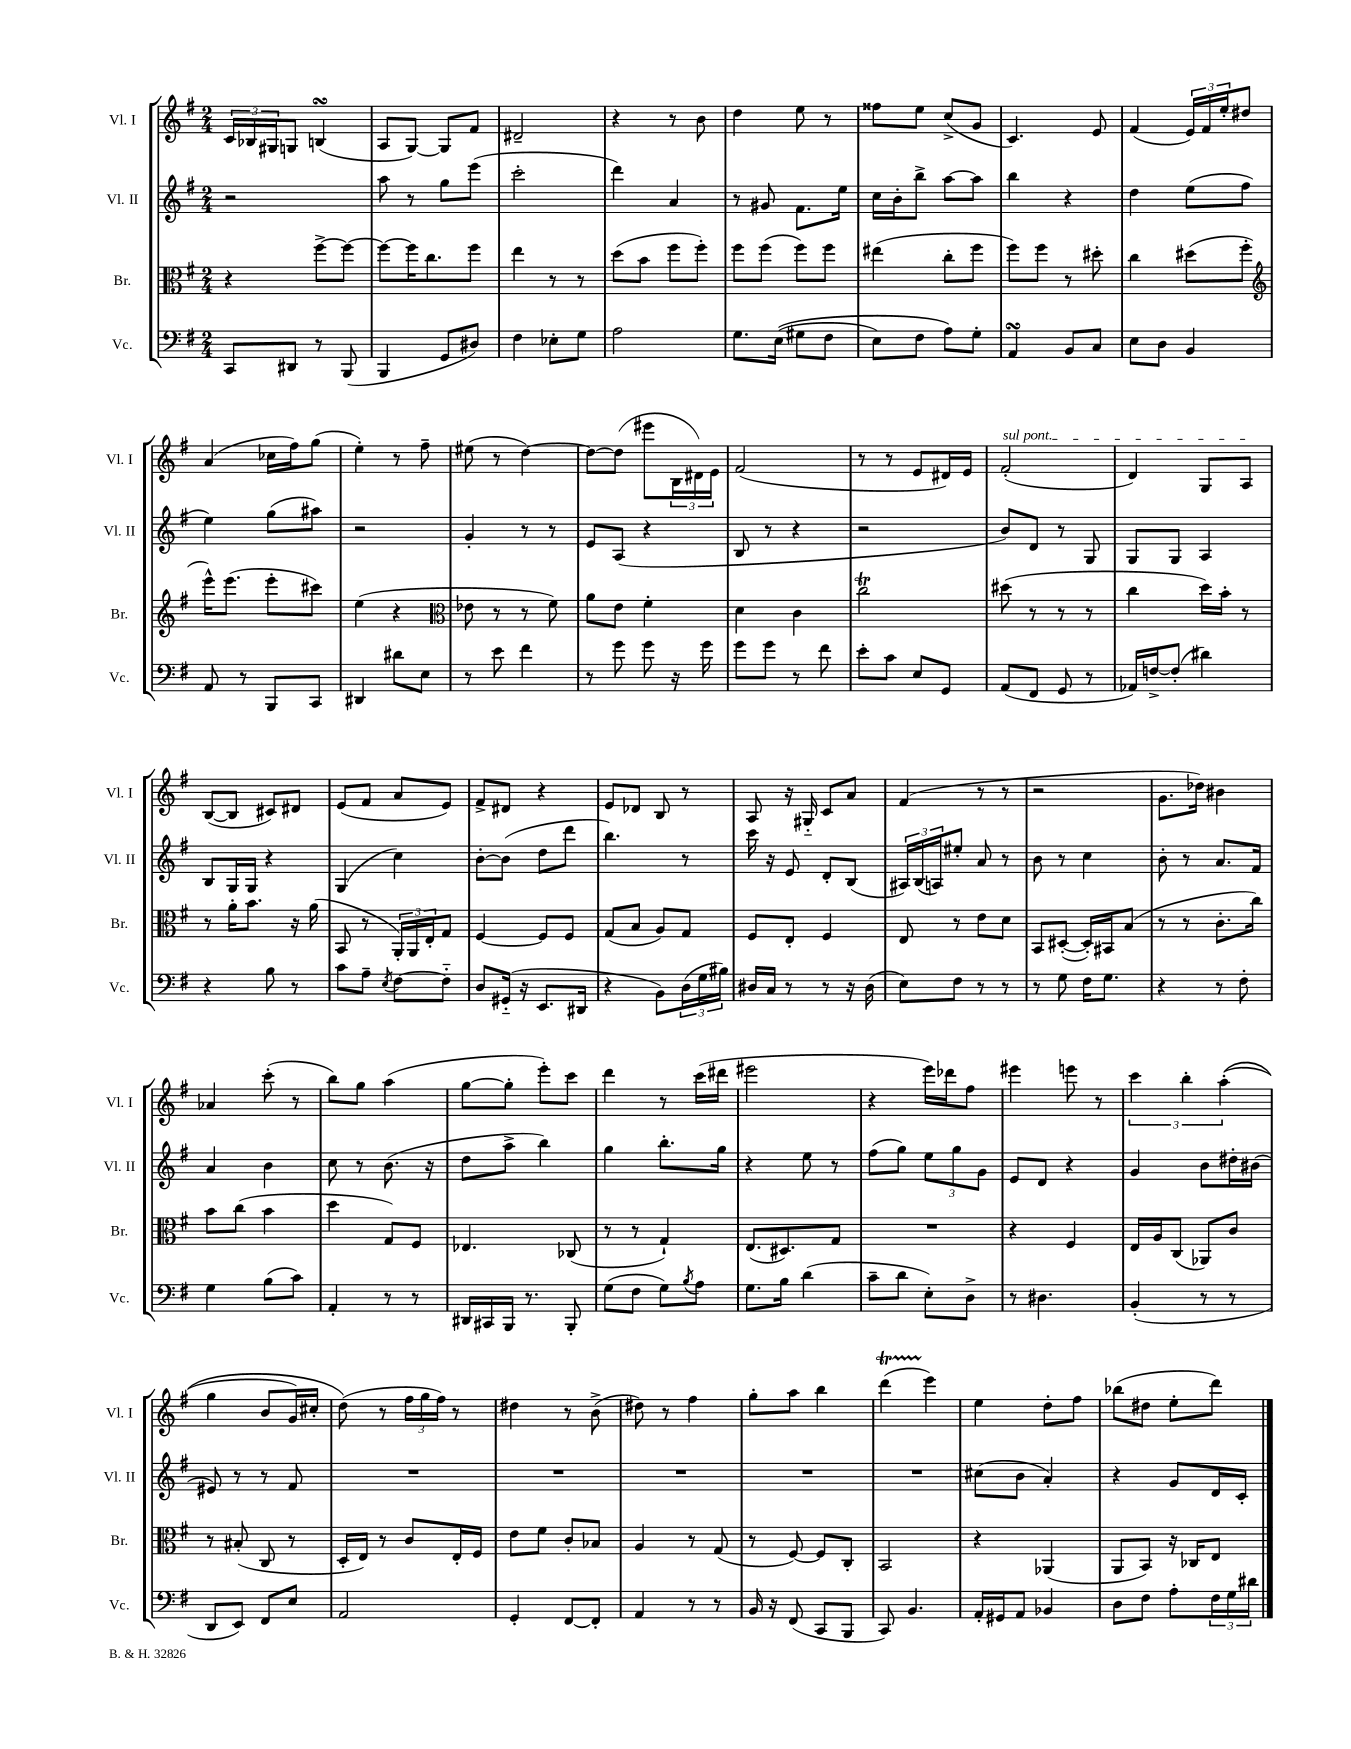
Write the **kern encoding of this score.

**kern	**kern	**kern	**kern
*part4	*part3	*part2	*part1
*staff4	*staff3	*staff2	*staff1
*I"Vc.	*I"Br.	*I"Vl. II	*I"Vl. I
*I'Vc.	*I'Br.	*I'Vl. II	*I'Vl. I
*clefF4	*clefC3	*clefG2	*clefG2
*k[f#]	*k[f#]	*k[f#]	*k[f#]
*M2/4	*M2/4	*M2/4	*M2/4
=136	=136	=136	=136
8CC/L	4r	2r	24c/LL
.	.	.	24B-X/
.	.	.	24G#X/J
8DD#X/J	.	.	8Gn/J
8r	[8ff#^\L	.	(4BnsSsS/
(8BBB/	8ff#\J_	.	.
=137	=137	=137	=137
4BBB/	8ff#\L_	8aa\	8A/L
.	16ff#\K]	8r	[8G/J)
.	8.cc\	.	.
8GG/L	.	8gg\L	8G/L]
8D#X/J)	8ff#\J	(8eee\J	8f#/J
=138	=138	=138	=138
4F#\	4ee\	2ccc'\	2d#X~/
8E-X'\L	8r	.	.
8G\J	8r	.	.
=139	=139	=139	=139
2A\	(8dd\L	4ddd\)	4r
.	8b\J	.	.
.	8ff#\L	4a/	8r
.	8ff#'\J)	.	8b\
=140	=140	=140	=140
8.G\L	8ff#\L	8r	4dd\
.	(8ff#\J	8g#X/	.
((16E\Jk	.	.	.
8G#X\L	8ff#\L)	8.f#\L	8ee\
8F#\J	8ff#\J	.	8r
.	.	16ee\Jk	.
=141	=141	=141	=141
8E\L)	(4ee#X\	16cc\LL	8ff##X\L
.	.	16b'\J	.
8F#\J	.	8bb^\J	8ee\J
8A\L)	8cc'\L	[8aa\L	(8cc^/L
8G'\J	8ff#\J	8aa\J]	8g/J
=142	=142	=142	=142
4AAsSSS/	8ff#\L)	4bb\	4.c/)
.	8ff#\J	.	.
8BB/L	8r	4r	.
8C/J	8dd#X'\	.	8e/
=143	=143	=143	=143
8E\L	4cc\	4dd\	(4f#/
8D\J	.	.	.
4BB/	(8dd#X\L	(8ee\L	24e/LL)
.	.	.	24f#/
.	.	.	24ee'/J
.	8ff#'\J	8ff#\J	8dd#X/J
!!LO:LB:g=z
=144	=144	=144	=144
*	*clefG2	*	*
8AA/	16eee^^\KL)	4ee\)	(4a/
.	(8.eee\J	.	.
8r	.	.	.
8BBB/L	8eee'\L	(8gg\L	16cc-X\LL
.	.	.	16ff#\J)
8CC/J	8ccc#X\J)	8aa#X\J)	(8gg\J
=145	=145	=145	=145
4DD#X/	(4ee\	2r	4ee'\)
8d#X\L	4r	.	8r
8E\J	.	.	8ff#~\
=146	=146	=146	=146
*	*clefC3	*	*
8r	8e-X\	4g'/	(8ee#X\
8e\	8r	.	8r
4f#\	8r	8r	[4dd\)
.	8f#\)	8r	.
=147	=147	=147	=147
8r	8a\L	8e/L	8dd\L_
8g\	8e\J	(8A/J	(8dd\J]
8g\	4f#'\	4r	8eee#X\L
16r	.	.	24B\L
.	.	.	24d#X\)
16g\	.	.	.
.	.	.	24e\JJ
=148	=148	=148	=148
8g\L	4d\	8B/	(2f#/
8g\J	.	8r	.
8r	4c\	4r	.
8f#\	.	.	.
=149	=149	=149	=149
8e'\L	2ccT\	2r	8r
8c\J	.	.	8r
8E/L	.	.	8e/L
8GG/J	.	.	16d#X/L)
.	.	.	16e/JJ
=150	=150	=150	=150
!	!	!	!LO:TX:a:i:t=sul pont.
(8AA/L	(8dd#X\	8b/L)	(2f#'/
8FF#/J	8r	8d/J	.
8GG/	8r	8r	.
8r	8r	8G/	.
=151	=151	=151	=151
16AA-X/LL)	4cc\	8G/L	4d/)
[16Fn^/J	.	.	.
(8F'/J]	.	8G/J	.
4d#X\)	16dd\LL)	4A/	8G/L
.	16b'\JJ	.	.
.	8r	.	8A/J
!!LO:LB:g=z
=152	=152	=152	=152
4r	8r	8B/L	([8B/L
.	16a'\KL	16G/L	8B/J]
.	8.b\J	16G/JJ	.
8B\	.	4r	8c#X/L)
8r	16r	.	8d#X/J
.	(16a\	.	.
=153	=153	=153	=153
8c\L	8BB/	(4G/	(8e/L
8A~\J	8r	.	8f#/J
8qE/	.	.	.
[8F#\L	24AA'/LL)	4cc\)	8a/L
.	24AA/	.	.
.	24E'/J	.	.
8F#\J]	8G/J	.	8e/J)
=154	=154	=154	=154
8D/L	[4F#/	[8b'\L	8f#^/L
(16GG#X/Jk	.	(8b\J]	8d#X/J
16r	.	.	.
8.EE/L	8F#/L]	8dd\L	4r
.	8F#/J	8ddd\J	.
16DD#X/Jk	.	.	.
=155	=155	=155	=155
4r	(8G/L	4.bb\)	8e/L
.	8B/J	.	8d-X/J
8BB\L)	8A/L)	.	8B/
(24D\L	8G/J	8r	8r
24G\	.	.	.
24B#X\JJ)	.	.	.
=156	=156	=156	=156
16D#X/LL	8F#/L	16ccc\	8A/
16C/JJ	.	16r	.
8r	8E'/J	8e/	16r
.	.	.	16G#X/
8r	4F#/	8d'/L	8c/L
16r	.	(8B/J	8a/J
(16D#\	.	.	.
=157	=157	=157	=157
8E\L)	8E/	24A#X/LL)	(4f#/
.	.	(24B/	.
.	.	24An/J)	.
8F#\J	8r	8ee#X'/J	.
8r	8e\L	8a/	8r
8r	8d\J	8r	8r
=158	=158	=158	=158
8r	8BB/L	8b\	2r
8G\	([8D#X'/J	8r	.
16F#\KL	16D#'/LL])	4cc\	.
8.G\J	16BB#X/J	.	.
.	(8B/J	.	.
=159	=159	=159	=159
4r	8r	8b'\	8.g\L
.	8r	8r	.
.	.	.	16dd-X\Jk)
8r	8.c'\L	8.a/L	4b#X\
8F#'\	.	.	.
.	16cc\Jk)	16f#/Jk	.
!!LO:LB:g=z
=160	=160	=160	=160
4G\	8b\L	4a/	4a-X/
.	(8cc\J	.	.
(8B\L	4b\	4b\	(8ccc'\
8c\J)	.	.	8r
=161	=161	=161	=161
4AA'/	4dd\	8cc\	8bb\L)
.	.	8r	8gg\J
8r	8G/L)	(8.b\	(4aa\
8r	8F#/J	.	.
.	.	16r	.
=162	=162	=162	=162
16DD#X/LL	4.E-X/	8dd\L	[8gg\L
16CC#X/	.	.	.
16BBB/JJ	.	8aa^\J	8gg'\J]
8.r	.	.	.
.	.	4bb\)	8eee'\L)
8BBB'/	(8C-X/	.	8ccc\J
=163	=163	=163	=163
(8G\L	8r	4gg\	4ddd\
8F#\J	8r	.	.
8G\L)	4G`/)	8.bb'\L	8r
8qB/	.	.	.
8A\J	.	.	(16ccc\LL
.	.	16gg\Jk	16ddd#X\JJ
=164	=164	=164	=164
8.G\L	(8.E/L	4r	2eee#X\
16B\Jk	8.D#X/)	.	.
(4d\	.	8ee\	.
.	8G/J	8r	.
=165	=165	=165	=165
8c~\L	2r	(8ff#\L	4r
8d\J	.	8gg\J)	.
8E'\L)	.	12ee\L	16eee\LL)
.	.	.	16ddd-X\J
.	.	12gg\	.
8D^\J	.	.	8ff#\J
.	.	12g\J	.
=166	=166	=166	=166
8r	4r	8e/L	4eee#X\
4.D#X\	.	8d/J	.
.	4F#/	4r	8eeen\
.	.	.	8r
=167	=167	=167	=167
(4BB'/	16E/LL	4g/	6ccc\
.	16A/J	.	.
.	(8C/J	.	.
.	.	.	6bb'\
8r	8AA-X/L)	8b\L	.
.	.	.	((6aa'\
8r	8c/J	16dd#X'\L	.
.	.	(16b#X\JJ	.
!!LO:LB:g=z
=168	=168	=168	=168
8DD/L	8r	8e#X/)	4gg\
8EE/J)	(8B#X'/	8r	.
8FF#/L	8C/	8r	8b/L
8E/J	8r	8f#/	16g/L)
.	.	.	16cc#X'/JJ
=169	=169	=169	=169
2AA/	16D'/LL	2r	(8dd\)
.	16E/JJ)	.	.
.	8r	.	8r
.	8c/L	.	24ff#\LL
.	.	.	24gg\
.	.	.	24ff#\JJ)
.	16E'/L	.	8r
.	16F#/JJ	.	.
=170	=170	=170	=170
4GG'/	8e\L	2r	4dd#X\
.	8f#\J	.	.
[8FF#/L	8c'/L	.	8r
8FF#'/J]	8B-X/J	.	(8b^\
=171	=171	=171	=171
4AA/	4A/	2r	8dd#X\)
.	.	.	8r
8r	8r	.	4ff#\
8r	(8G/	.	.
=172	=172	=172	=172
16BB/	8r	2r	8gg'\L
16r	.	.	.
(8FF#/	[8F#/)	.	8aa\J
8CC/L	8F#/L]	.	4bb\
8BBB/J	8C'/J	.	.
=173	=173	=173	=173
8CC/)	2BB/	2r	(4dddT\
4.BB/	.	.	.
.	.	.	4eee\)
=174	=174	=174	=174
16AA'/LL	4r	(8cc#X\L	4ee\
16GG#X/J	.	.	.
8AA/J	.	8b\J	.
4BB-X/	(4AA-X/	4a'/)	8dd'\L
.	.	.	8ff#\J
=175	=175	=175	=175
8D\L	8AA/L	4r	(8bb-X\L
8F#\J	8BB/J)	.	8dd#X\J
8A'\L	16r	8g/L	8ee'\L
.	16C-X/KL	.	.
24F#\L	8E/J	16d/L	8ddd\J)
24G\	.	.	.
.	.	16c'/JJ	.
24d#X\JJ	.	.	.
==	==	==	==
*-	*-	*-	*-
